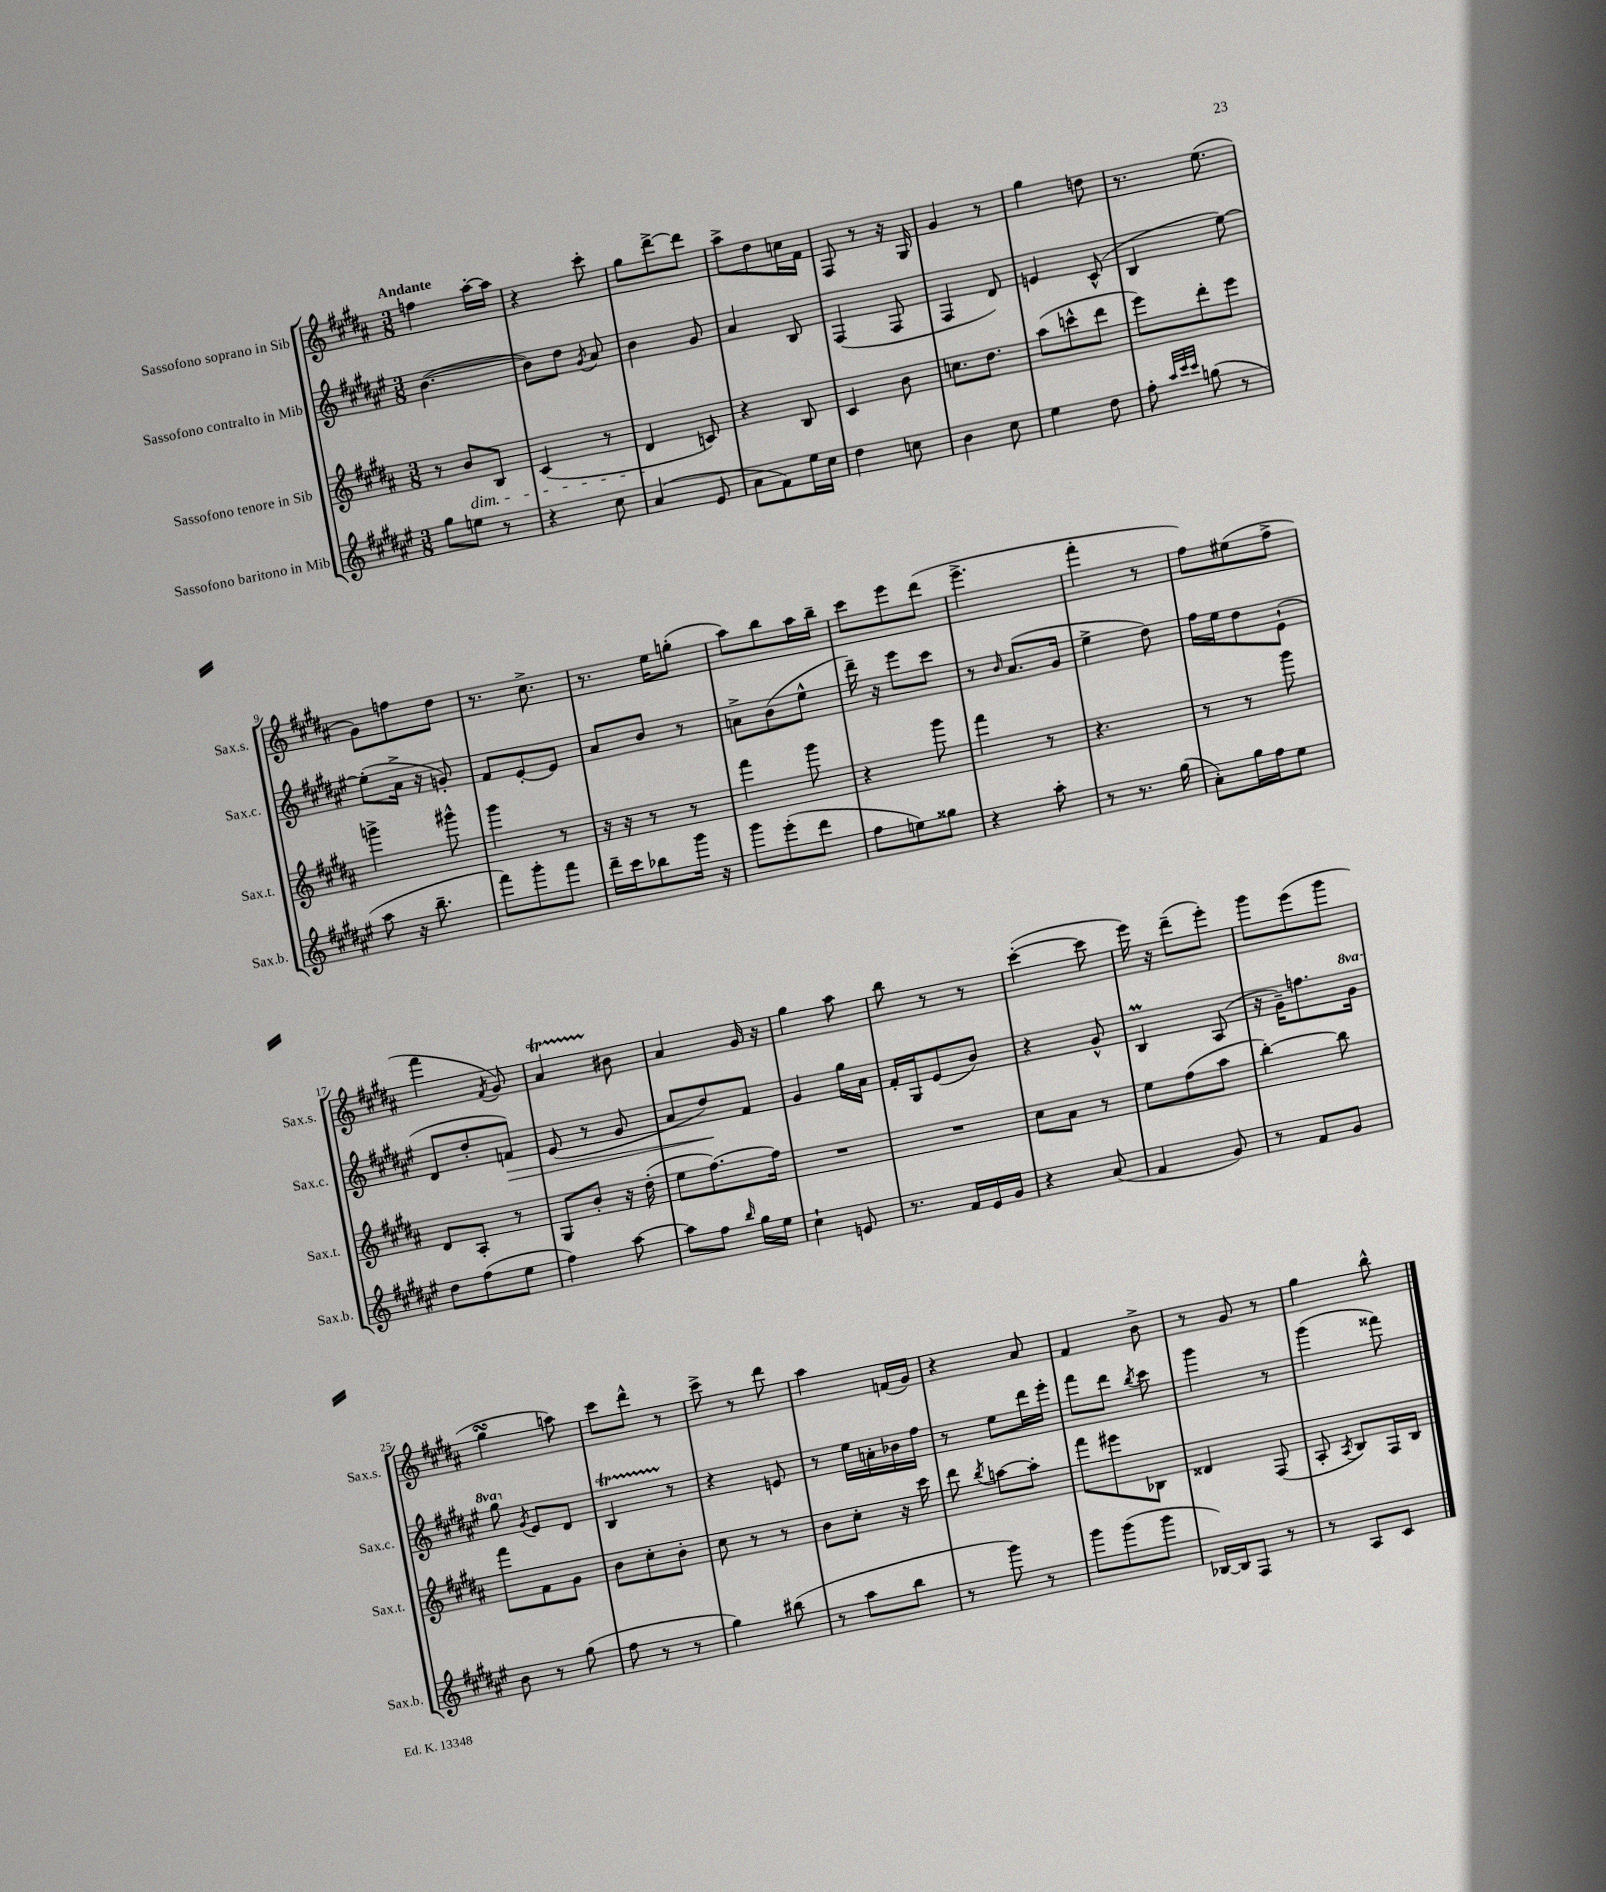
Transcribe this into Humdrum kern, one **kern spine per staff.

**kern	**kern	**kern	**dynam	**kern
*part4	*part3	*part2	*part2	*part1
*staff4	*staff3	*staff2	*staff2	*staff1
*I"Sassofono baritono in Mib	*I"Sassofono tenore in Sib	*I"Sassofono contralto in Mib	*	*I"Sassofono soprano in Sib
*I'Sax.b.	*I'Sax.t.	*I'Sax.c.	*	*I'Sax.s.
*clefG2	*clefG2	*clefG2	*	*clefG2
*k[f#c#g#d#a#e#]	*k[f#c#g#d#a#]	*k[f#c#g#d#a#e#]	*	*k[f#c#g#d#a#]
*M3/8	*M3/8	*M3/8	*	*M3/8
=1	=1	=1	=1	=1
!	!	!	!	!LO:TX:a:B:t=Andante
8gg#\L	8r	([4.b\	.	4ffn\
!	!LO:TX:b:i:t=dim.	!	!	!
8een\J	8b/L	.	.	.
8r	8B/J	.	.	[16aa#'\LL
.	.	.	.	16aa#\JJ]
=2	=2	=2	=2	=2
4r	(4c#/	8b\L])	.	4r
.	.	8dd#\J	.	.
.	.	8qg#/	.	.
8cc#\	8r	8a#/	.	8ccc#'\
=3	=3	=3	=3	=3
(4a#/	4d#/	4b\	.	8gg#\L
.	.	.	.	[8ddd#^\
8e#/	8cn/)	8g#/	.	8ddd#\J]
=4	=4	=4	=4	=4
8a#\L	4r	4a#/	.	8aa#^\L
8f#\)	.	.	.	8dd#\
16ee#\L	8B/	8B/	.	16ccn\L
16cc#\JJ	.	.	.	16f#\JJ
=5	=5	=5	=5	=5
4dd#\	4c#/	(4F#/	.	8F#/
.	.	.	.	8r
8ccn\	8b\	8F#/	.	16r
.	.	.	.	16G#/
=6	=6	=6	=6	=6
4b\	8.ccn\L	4F#/	.	4g#/
.	8.dd#\J	.	.	.
8cc#\	.	8d#/)	.	8r
=7	=7	=7	=7	=7
4ee#\	(8aa#\L	4en/	.	4gg#\
.	8cccn^^\	.	.	.
8dd#\	8ddd#\J	(8c#^^/	.	8ddn\
=8	=8	=8	=8	=8
8ff#'\	8eee\L)	4B/	.	8.r
32qqaa#/LLL	.	.	.	.
32qqccc#/	.	.	.	.
32qqccc#/JJJ	.	.	.	.
(8ggn\	8ddd#'\	.	.	.
.	.	.	.	(8.ee\
8r	8eee\J	[8ee#\)	.	.
!!LO:LB:g=z
=9	=9	=9	=9	=9
8aa#\	4gggn^\	(8ee#'\L]	.	8g#\L)
16r	.	16a#^\Jk	.	8ffn\
8.bb~\	.	16r	.	.
.	8ggg#X^^\	8gn'/)	.	8dd#\J
=10	=10	=10	=10	=10
8fff#\L)	4ggg#\	8f#/L	.	8.r
8ggg#'\	.	[8e#'/	.	.
.	.	.	.	8.cc#^\
8fff#\J	8r	8e#/J]	.	.
=11	=11	=11	=11	=11
16ddd#~\LL	16r	8a#/L	.	8.r
16ccc#\J	16r	.	.	.
8bb-X\	8r	8b/J	.	.
.	.	.	.	16ee\KL
16ggg#\Jk	8r	8r	.	(8ggn'\J
16r	.	.	.	.
=12	=12	=12	=12	=12
8ggg#\L	4fff#\	8an^\L	.	8aa#\L)
(8eee#'\	.	(8b\	.	8bb\
8ddd#\J	8ggg#\	8ee#^^\J	.	16aa#\L
.	.	.	.	16bb~\JJ
=13	=13	=13	=13	=13
8ff#\L	4r	16ddd#~\)	.	8ccc#\L
.	.	16r	.	.
8een\)	.	8eee#\L	.	8eee\
8gg##X\J	8ggg#\	8ccc#\J	.	(8ddd#\J
=14	=14	=14	=14	=14
4r	4fff#\	8r	.	4.eee^\
.	.	16qqb/	.	.
.	.	(8.a#/L	.	.
8aa#'\	8r	.	.	.
.	.	16g#/Jk	.	.
=15	=15	=15	=15	=15
8r	4.r	4ee#^\	.	4fff#'\
8.r	.	.	.	.
.	.	8dd#\)	.	8r
(16gg#\	.	.	.	.
=16	=16	=16	=16	=16
8a#'\L)	8r	16ff#\LL	.	8ff#\L)
.	.	16ee#\J	.	.
16gg#\L	8r	8dd#\	.	(8ee#X\
16ff#\J	.	.	.	.
8ee#\J	8ggg#\	(8e#`\J	.	8ff#^\J
!!LO:LB:g=z
=17	=17	=17	=17	=17
8dd#\L	8d#/L	8d#/L	.	4fff#\
(8ff#\	8A#'/J	8dd#'/	.	.
.	.	.	.	8qf#/
!	!	!	!LO:HP:b	!
8ee#\J	8r	8fn/J)	>	8g#/)
=18	=18	=18	=18	=18
4ff#\)	8G#/L	(8e#/	.	4a#t/
.	8b'/J	8r	.	.
[8aa#\	16r	8g#/	.	8b#X\
.	(16dd#'\	.	.	.
=19	=19	=19	=19	=19
8aa#\L]	8ee\L	8a#/L	.	4a#/
8ff#\J	[8.ff#\)	8dd#/)	.	.
16qqbb/	.	.	.	.
16gg#\LL	.	8f#/J	]	16g#/
16ee#\JJ	16ff#\Jk]	.	.	16r
=20	=20	=20	=20	=20
4cc#`\	4.r	4g#/	.	4gg#\
8en/	.	16gg#\LL	.	8aa#\
.	.	16a#\JJ	.	.
=21	=21	=21	=21	=21
8.r	4.r	16f#'/LL	.	8bb\
.	.	16G#/J	.	.
.	.	(8e#/	.	8r
16f#/LL	.	.	.	.
16e#/	.	8b/J)	.	8r
16g#/JJ	.	.	.	.
=22	=22	=22	=22	=22
4r	8cc#\L	4r	.	([4ccc#'\
.	8a#\J	.	.	.
(8a#/	8r	8g#^^/	.	8ccc#\]
=23	=23	=23	=23	=23
4f#/	8ee\L	4BM/	.	16eee\)
.	.	.	.	16r
.	(8ff#\	.	.	(8ddd#~\L
8g#/)	8aa#\J	(8A#/	.	8eee'\J)
=24	=24	=24	=24	=24
8r	[4bb'\)	16r	.	8ggg#\L
.	.	16g#~\KL)	.	.
8f#/L	.	8.ffn\	.	(8eee\
8g#/J	8bb\]	.	.	8ggg#\J
*	*	*8va	*	*
.	.	16gg#\Jk	.	.
!!LO:LB:g=z
=25	=25	=25	=25	=25
8b\	8fff#\L	8ggg#\	.	4gg#sSSS\
*	*	*X8va	*	*
.	.	8qg#/	.	.
8r	8f#\	8e#/L	.	.
(8gg#\	8g#\J	8d#/J	.	8aan\)
=26	=26	=26	=26	=26
8ff#\	8b\L	4BT/	.	8ccc#\L
8r	8cc#'\	.	.	8ddd#^^\J
8r	8b'\J	8r	.	8r
=27	=27	=27	=27	=27
4gg#\)	8cc#\	4r	.	8ccc#^\
.	8r	.	.	8r
(8bb#X\	8r	8en/	.	8ddd#\
=28	=28	=28	=28	=28
8r	8b\L	8r	.	4aa#\
8aa#\L	8cc#'\J	16ee#\LL	.	.
.	.	16an'\	.	.
8bb\J	16r	16b-X\	.	(16fn/LL
.	16ccc#\	16ff#\JJ	.	16g#/JJ)
=29	=29	=29	=29	=29
8r	8ddd#\	8r	.	4r
.	8qbb/	.	.	.
8ggg#\)	[8aan\L	8ee#\L	.	.
8r	8aa'\J]	16ddd#\L	.	8a#/
.	.	16eee#'\JJ	.	.
=30	=30	=30	=30	=30
8ggg#\L	8fff#\L	8fff#\L	.	4f#/
(8ggg#\	8eee#X\	8ddd#\J	.	.
.	.	8qbb/	.	.
8ggg#\J	8B-X\J	8ccc#\	.	8b^\
=31	=31	=31	=31	=31
[16B-X/LL)	4d##X/	4ggg#\	.	8r
16B-/J]	.	.	.	.
8F#/J	.	.	.	8g#/
8r	(8F#/	8r	.	8r
=32	=32	=32	=32	=32
8r	8A#'/	(4ggg#\	.	4gg#\
.	8qA#/	.	.	.
8A#/L	8B/L)	.	.	.
8c#/J	16F#/L	8fff##X\)	.	8bb^^\
.	16B/JJ	.	.	.
==	==	==	==	==
*-	*-	*-	*-	*-
